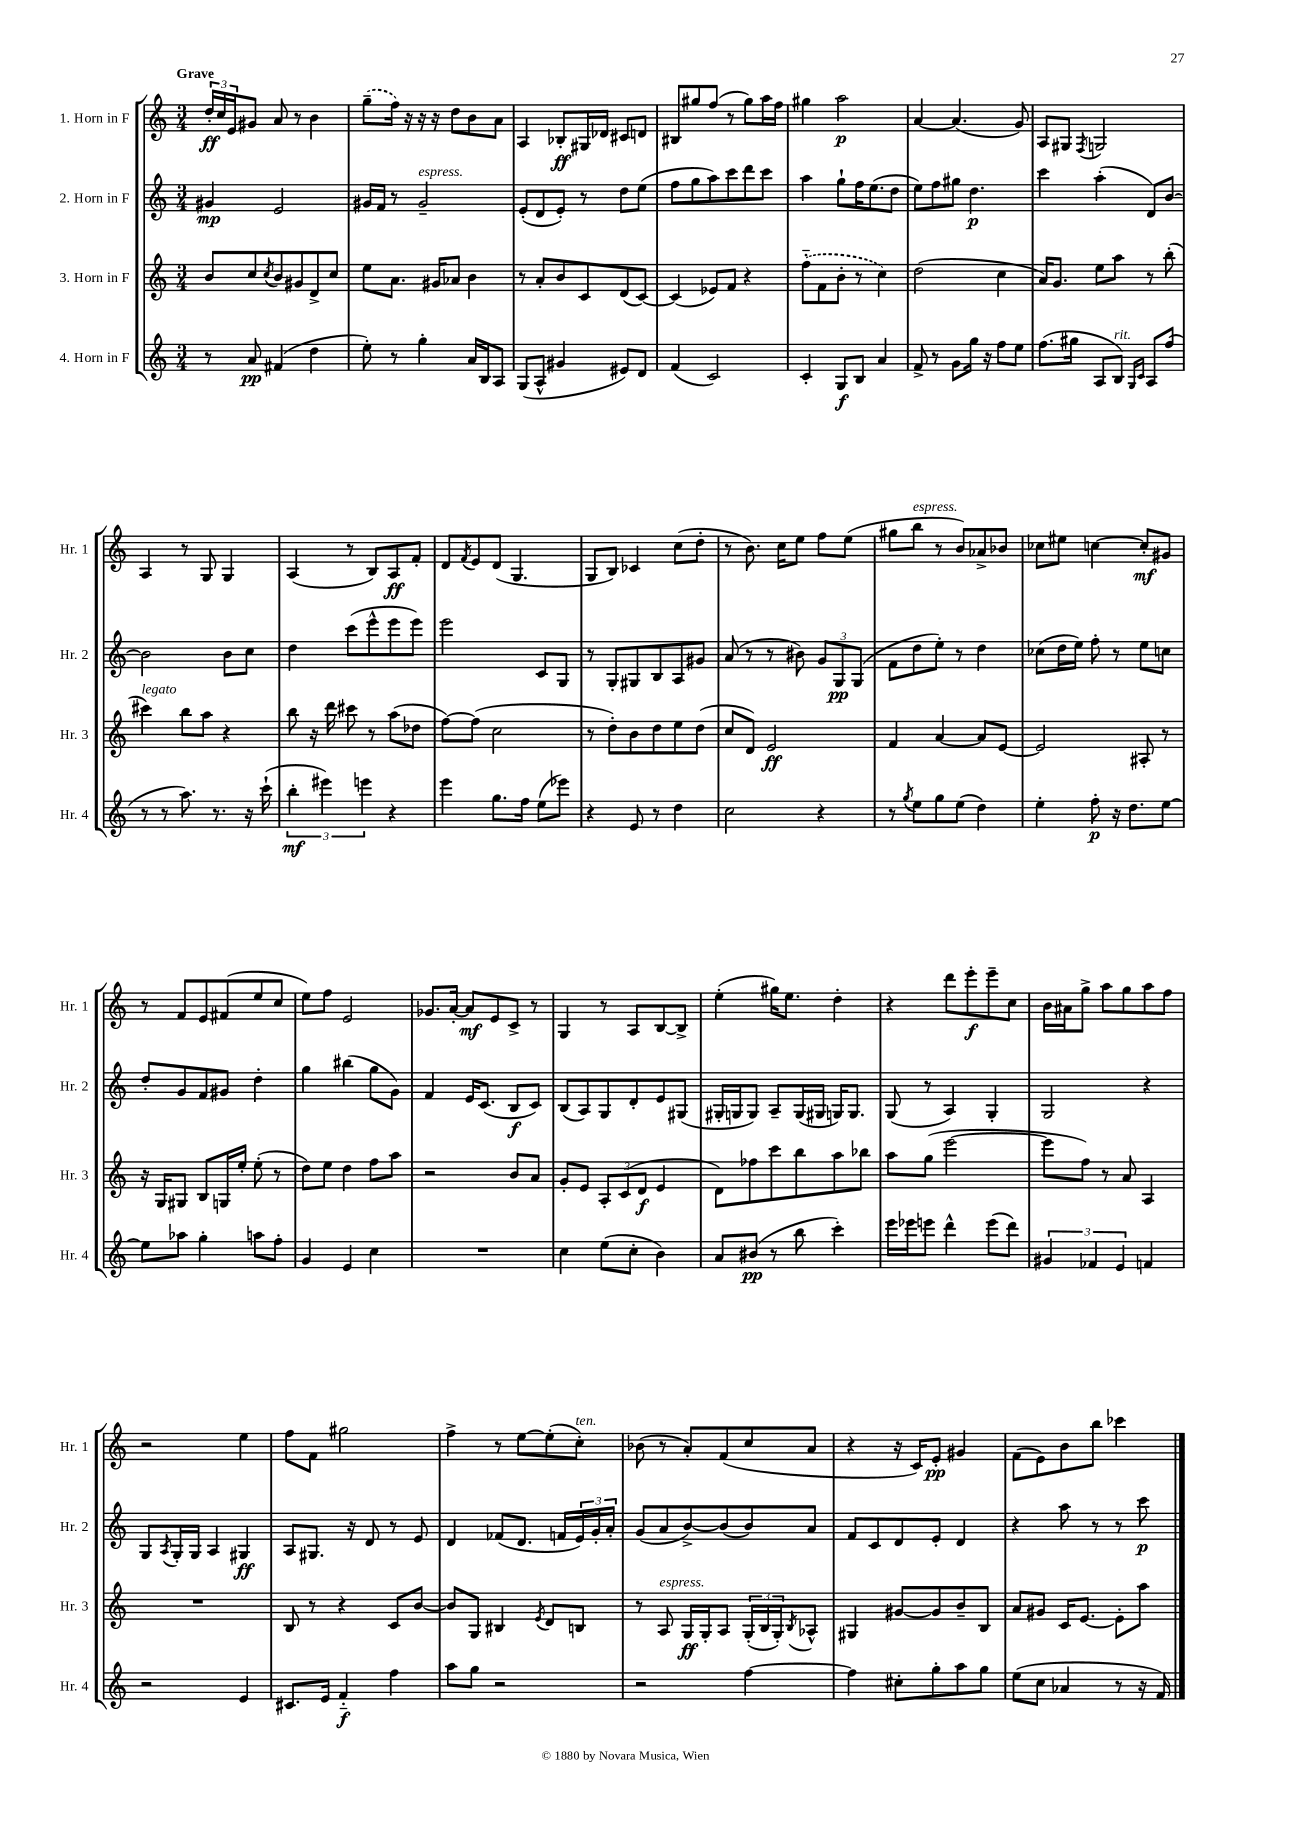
<<
\new StaffGroup <<
\new Staff = "s0" \with { instrumentName = "1. Horn in F" shortInstrumentName = "Hr. 1" } {
    \clef treble \key c \major \numericTimeSignature \time 3/4 \tempo "Grave"
    \tuplet 3/2 { d''16-.\ff c''16 e'16 } gis'8 a'8 r8 b'4 |
    \once \slurDashed g''8--( f''16) r16 r16 r16 d''8 b'8 a'8 |
    a4 bes8-.\ff gis16 des'16 cis'8 d'8 |
    bis8 gis''8 f''8( r8 gis''8) a''16 f''16 |
    gis''4 a''2\p |
    a'4~ a'4.( g'8) |
    a8 gis8 \acciaccatura { f8 } g2 |
    a4 r8 g8 g4 |
    a4( r8 b8) a8\ff f'8-. |
    d'8 \acciaccatura { f'8 } e'8 d'8( g4. |
    g8 b8) ces'4 c''8( d''8-. |
    r8 b'8.) c''16 e''8 f''8 e''8( |
    gis''8 b''8^\markup { \italic "espress." } r8 b'8) aes'8-> bes'8 |
    ces''8 eis''8 c''4~ c''8-.\mf gis'8 |
    r8 f'8 e'8 fis'8( e''8 c''8 |
    e''8) f''8 e'2 |
    ges'8. a'16~-. a'8\mf e'8 c'8-> r8 |
    g4 r8 a8 b8~ b8-> |
    e''4-.( gis''16) e''8. d''4-. |
    r4 d'''8 e'''8-.\f e'''8-- c''8 |
    b'16 ais'16 g''8-> a''8 g''8 a''8 f''8 |
    r2 e''4 |
    f''8 f'8 gis''2 |
    f''4-> r8 e''8~ e''8-.( c''8-.^\markup { \italic "ten." }) |
    bes'8( r8 a'8-.) f'8( c''8 a'8 |
    r4 r16 c'16) e'8-.\pp gis'4 |
    f'8( e'8) b'8 b''8 ces'''4 \bar "|." |
}
\new Staff = "s1" \with { instrumentName = "2. Horn in F" shortInstrumentName = "Hr. 2" } {
    \clef treble \key c \major \numericTimeSignature \time 3/4
    gis'4\mp e'2 |
    gis'16 f'16 r8 gis'2--^\markup { \italic "espress." } |
    e'8-.( d'8 e'8-.) r8 d''8 e''8( |
    f''8 g''8 a''8) c'''8 d'''8 c'''8 |
    a''4 g''8-! f''16 e''8.( d''8 |
    e''8) f''8 gis''8 d''4.\p |
    c'''4 a''4-.( d'8) b'8~ |
    b'2 b'8 c''8 |
    d''4 c'''8( e'''8-^ e'''8 e'''8) |
    e'''2 c'8 g8 |
    r8 g8-. gis8 b8 a8 gis'8 |
    a'8( r8 r8 bis'8) \tuplet 3/2 { g'8 g8\pp g8( } |
    f'8 d''8 e''8-.) r8 d''4 |
    ces''8( d''16 e''16) f''8-. r8 e''8 c''8 |
    d''8-. g'8 f'8 gis'8 d''4-. |
    g''4 bis''4( g''8 g'8) |
    f'4 e'16 c'8.( b8\f c'8) |
    b8( a8) g8 d'8-. e'8 gis8( |
    gis16-. g16 g8) a8-- g16( gis16 g16) g8. |
    g8( r8 a4) g4-. |
    g2 r4 |
    g8 \acciaccatura { a8 } g16-. g16 a4 gis4\ff |
    a8 gis8. r16 d'8 r8 e'8 |
    d'4 fes'8( d'8. f'16 \tuplet 3/2 { e'16) g'16-. a'16-. } |
    g'8( a'8 b'8~->) b'8( b'8) a'8 |
    f'8 c'8 d'8 e'8-. d'4 |
    r4 a''8 r8 r8 c'''8\p \bar "|." |
}
\new Staff = "s2" \with { instrumentName = "3. Horn in F" shortInstrumentName = "Hr. 3" } {
    \clef treble \key c \major \numericTimeSignature \time 3/4
    b'8 c''8 \acciaccatura { c''8 } b'8 gis'8 d'8-> c''8 |
    e''8 a'8. gis'16 aes'8 b'4 |
    r8 a'8-. b'8 c'8 d'8( c'8~) |
    c'4( ees'8) f'8 r4 |
    \once \slurDashed f''8-_( f'8 b'8-. r8 c''4) |
    d''2( c''4 |
    a'16) g'8. e''8 a''8 r8 b''8-.( |
    cis'''4^\markup { \italic "legato" }) b''8 a''8 r4 |
    b''8 r16 d'''16 cis'''8 r8 a''8( des''8 |
    f''8~) f''8( c''2 |
    r8 d''8-.) b'8 d''8 e''8 d''8( |
    c''8 d'8) e'2\ff |
    f'4 a'4~ a'8 e'8~ |
    e'2 ais8-. r8 |
    r16 g16 gis8 b8 g16 e''16-. e''8-.( r8 |
    d''8) e''8 d''4 f''8 a''8 |
    r2 b'8 a'8 |
    g'8-. e'8 \tuplet 3/2 { a8-. c'8( d'8\f } e'4 |
    d'8) fes''8 c'''8 b''8 a''8 bes''8 |
    a''8 g''8( e'''2~ |
    e'''8 f''8) r8 a'8 a4 |
    R2. |
    b8 r8 r4 c'8 b'8~ |
    b'8 g8 bis4 \acciaccatura { e'8 } d'8 b8 |
    r8 a8^\markup { \italic "espress." } g16\ff g16-. a8 \tuplet 3/2 { g16-.( b16 g16-.) } \acciaccatura { b8 } aes8-^ |
    gis4 gis'8~ gis'8 b'8-- b8 |
    a'8 gis'8 c'16 e'8.~ e'8-. a''8 \bar "|." |
}
\new Staff = "s3" \with { instrumentName = "4. Horn in F" shortInstrumentName = "Hr. 4" } {
    \clef treble \key c \major \numericTimeSignature \time 3/4
    r8 a'8\pp fis'4( d''4 |
    e''8-.) r8 g''4-. a'16 b16 a8 |
    g8( a8-^ gis'4 eis'8) d'8 |
    f'4( c'2) |
    c'4-. g8\f b8 a'4 |
    f'8-> r8 g'8 g''16 r16 f''8 e''8 |
    f''8.( gis''16 a8 b8^\markup { \italic "rit." }) \grace { g16 c'16 } a8 f''8( |
    r8 r8 a''8.) r8. r16 c'''16-!( |
    \tuplet 3/2 { b''4-.\mf eis'''4) e'''4 } r4 |
    e'''4 g''8. f''16 e''8( ees'''8) |
    r4 e'8 r8 d''4 |
    c''2 r4 |
    r8 \acciaccatura { g''8 } e''8 g''8 e''8( d''4) |
    e''4-. f''8-.\p r16 d''8. e''8~ |
    e''8 aes''8 g''4-. a''8 f''8-. |
    g'4 e'4 c''4 |
    R2. |
    c''4 e''8( c''8-. b'4) |
    a'8 bis'8\pp( r8 b''8 c'''4-.) |
    e'''16 ees'''16 e'''8 d'''4-^ e'''8( d'''8) |
    \tuplet 3/2 { gis'4 fes'4 e'4 } f'4 |
    r2 e'4 |
    cis'8. e'16 f'4-_\f f''4 |
    a''8 g''8 r2 |
    r2 f''4~ |
    f''4 cis''8-. g''8-. a''8 g''8 |
    e''8( c''8 aes'4 r8 r16 f'16) \bar "|." |
}
>>
>>
\layout { \context { \Score \remove "Bar_number_engraver" } }
